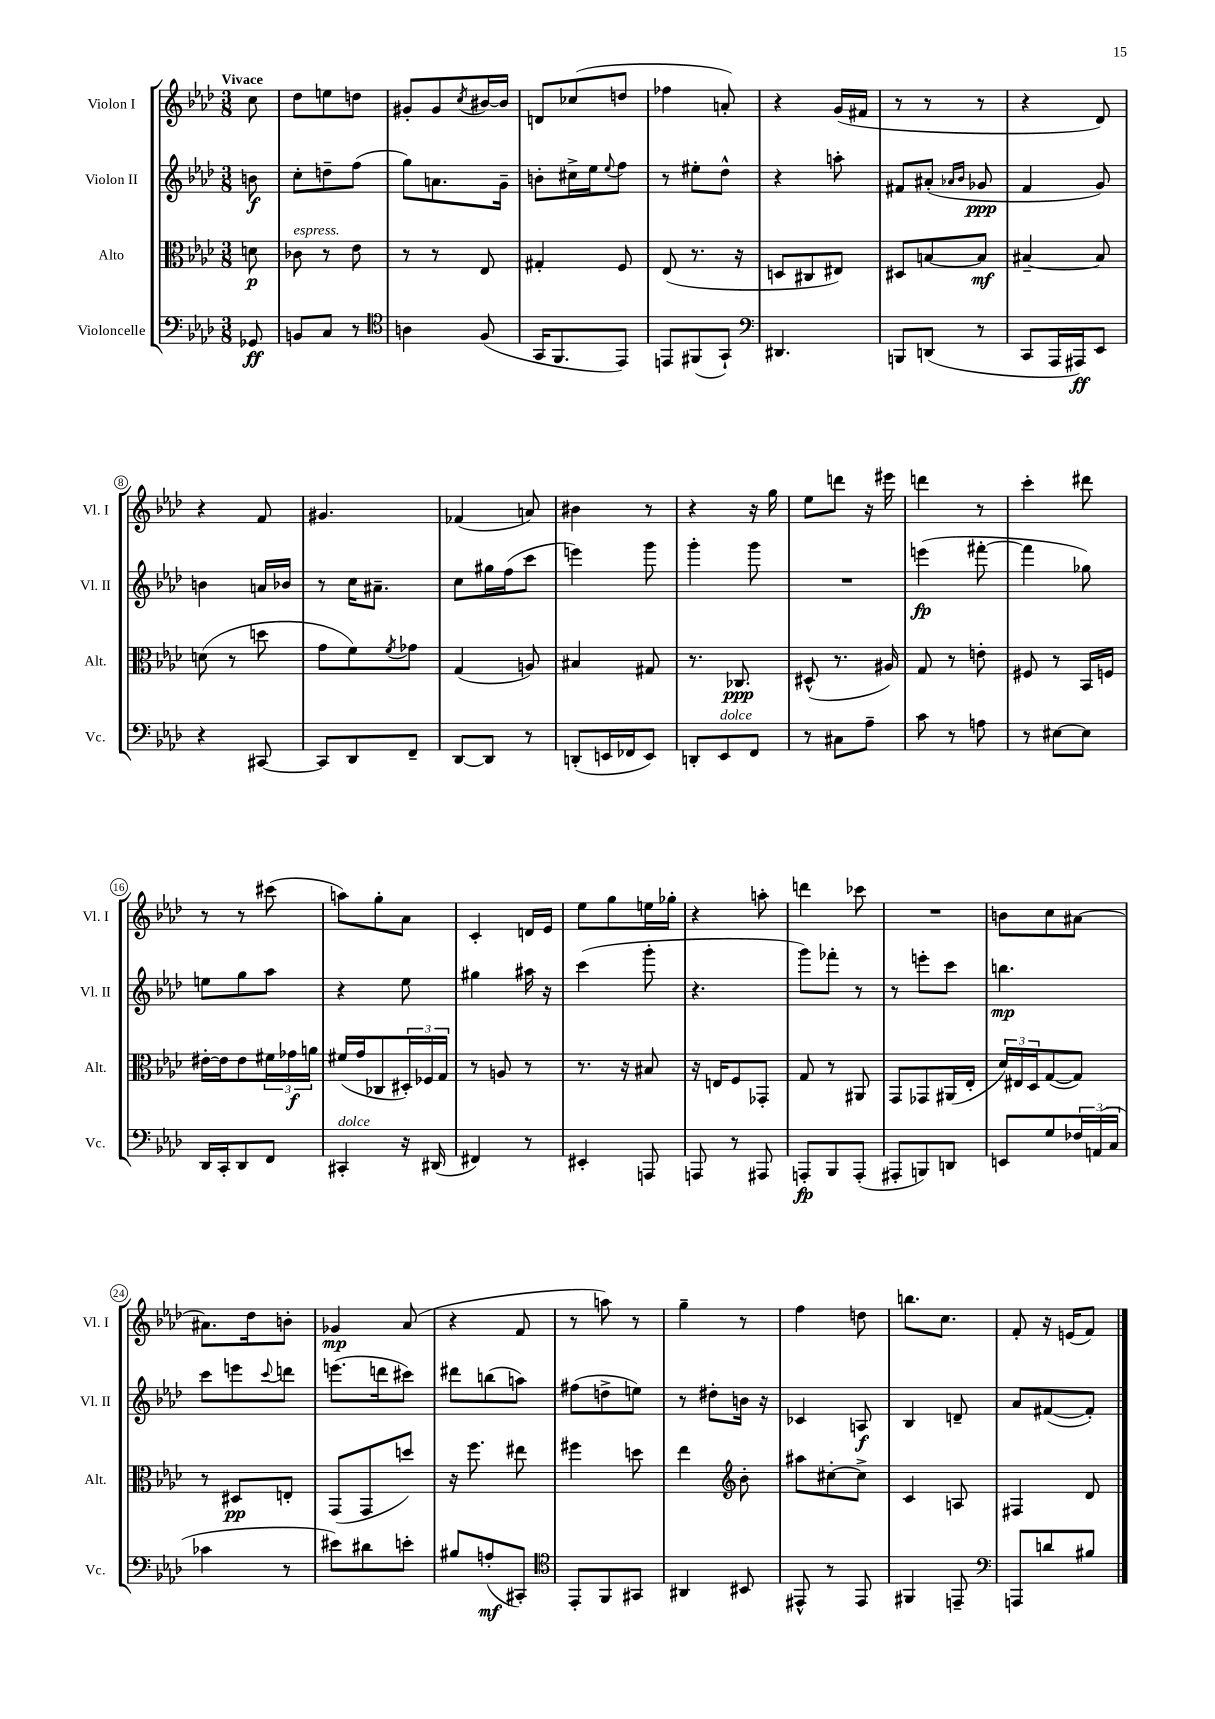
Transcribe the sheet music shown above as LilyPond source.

<<
\new StaffGroup <<
\new Staff = "s0" \with { instrumentName = "Violon I" shortInstrumentName = "Vl. I" } {
    \clef treble \key aes \major \numericTimeSignature \time 3/8 \partial 8 \tempo "Vivace"
    c''8 |
    des''8 e''8 d''8 |
    gis'8-. gis'8 \acciaccatura { c''8 } bis'16~ bis'16 |
    d'8 ces''8( d''8 |
    fes''4 a'8-.) |
    r4 g'16( fis'16 |
    r8 r8 r8 |
    r4 des'8) |
    r4 f'8 |
    gis'4. |
    fes'4( a'8) |
    bis'4 r8 |
    r4 r16 g''16 |
    ees''8 d'''8 r16 eis'''16 |
    d'''4 r8 |
    c'''4-. dis'''8 |
    r8 r8 cis'''8( |
    a''8) g''8-. aes'8 |
    c'4-. d'16 ees'16 |
    ees''8 g''8 e''16 ges''16-. |
    r4 a''8-. |
    d'''4 ces'''8 |
    R4. |
    b'8 c''8 ais'8~ |
    ais'8. des''16 b'8-. |
    ges'4\mp aes'8( |
    r4 f'8 |
    r8 a''8) r8 |
    g''4-- r8 |
    f''4 d''8 |
    b''8. c''8. |
    f'8-. r16 e'16( f'8) \bar "|." |
}
\new Staff = "s1" \with { instrumentName = "Violon II" shortInstrumentName = "Vl. II" } {
    \clef treble \key aes \major \numericTimeSignature \time 3/8 \partial 8
    b'8\f |
    c''8-. d''8-- f''8( |
    g''8) a'8. g'16-- |
    b'8-. cis''16-> ees''16 \appoggiatura { ees''8 } f''8 |
    r8 eis''8-. des''8-^ |
    r4 a''8-. |
    fis'8 ais'8-.( \grace { aes'16 bes'16 } ges'8\ppp |
    f'4 g'8) |
    b'4 a'16 bes'16 |
    r8 c''16 ais'8.-- |
    c''8 gis''16 f''16( c'''8 |
    e'''4) g'''8 |
    g'''4-. g'''8 |
    R4. |
    e'''4\fp( fis'''8~-. |
    fis'''4 ges''8) |
    e''8 g''8 aes''8 |
    r4 ees''8 |
    gis''4 ais''16 r16 |
    c'''4( g'''8-. |
    r4. |
    g'''8) fes'''8-. r8 |
    r8 e'''8-. c'''8 |
    b''4.\mp |
    c'''8 e'''8 \appoggiatura { c'''8 } d'''8 |
    e'''8.( d'''16 cis'''8) |
    dis'''8 b''8( a''8) |
    fis''8( d''8-> e''8) |
    r8 dis''8-. b'16 r16 |
    ces'4 a8\f |
    bes4 d'8-- |
    aes'8 fis'8~( fis'8-.) \bar "|." |
}
\new Staff = "s2" \with { instrumentName = "Alto" shortInstrumentName = "Alt." } {
    \clef alto \key aes \major \numericTimeSignature \time 3/8 \partial 8
    d'8\p |
    ces'8^\markup { \italic "espress." } r8 ees'8 |
    r8 r8 ees8 |
    gis4-. f8 |
    ees8( r8. r16 |
    d8 cis8 eis8) |
    dis8 b8~ b8\mf |
    bis4~-- bis8 |
    d'8( r8 d''8 |
    g'8 f'8) \acciaccatura { f'8 } ges'8 |
    g4( a8) |
    bis4 gis8 |
    r8. ces8.\ppp |
    dis8-^( r8. ais16) |
    g8 r8 e'8-. |
    fis8 r8 bes,16 f16 |
    eis'16~-. eis'16 eis'8 \tuplet 3/2 { fis'16 ges'16\f a'16 } |
    fis'16( g'16 ces8 \tuplet 3/2 { dis16-.) fes16 g16 } |
    r8 a8 r8 |
    r8. r16 bis8 |
    r16 e16 f8 ges,8-. |
    g8 r8 ais,8 |
    g,8 ges,8 ais,16( ees16-. |
    \tuplet 3/2 { des'16) eis16 des16 } g8~( g8) |
    r8 dis8\pp e8-. |
    g,8( g,8 d''8) |
    r16 f''8. eis''8 |
    fis''4 d''8 |
    ees''4 \clef treble bes'8-. |
    ais''8 cis''8~-. cis''8-> |
    c'4 a8 |
    fis4 des'8 \bar "|." |
}
\new Staff = "s3" \with { instrumentName = "Violoncelle" shortInstrumentName = "Vc." } {
    \clef bass \key aes \major \numericTimeSignature \time 3/8 \partial 8
    ges,8\ff |
    b,8 c8 r8 |
    \clef tenor a4 f8( |
    g,16 f,8. ees,8) |
    e,8 fis,8( g,8-!) |
    \clef bass dis,4. |
    b,,8 d,8( r8 |
    c,8 aes,,16 ais,,16\ff) ees,8 |
    r4 cis,8~ |
    cis,8 des,8 f,8-- |
    des,8~ des,8 r8 |
    d,8-.( e,16 fes,16 e,8) |
    d,8-. ees,8^\markup { \italic "dolce" } f,8 |
    r8 cis8 aes8-- |
    c'8 r8 a8 |
    r8 eis8~ eis8 |
    des,16 c,16-. des,8 f,8 |
    cis,4-.^\markup { \italic "dolce" } r16 dis,16( |
    fis,4) r8 |
    eis,4-. a,,8 |
    a,,8 r8 ais,,8 |
    a,,8-.\fp bes,,8 a,,8-.( |
    ais,,8-. b,,8) d,8 |
    e,8 g8 \tuplet 3/2 { fes16 a,16( c16 } |
    ces'4 r8 |
    eis'8) dis'8 e'8-. |
    bis8 a8-.\mf( cis,8-.) |
    \clef tenor ees,8-. f,8 gis,8 |
    ais,4 bis,8 |
    eis,8-^ r8 eis,8 |
    fis,4 e,8-- |
    \clef bass a,,8 d'8 bis8 \bar "|." |
}
>>
>>
\layout { \context { \Score \override BarNumber.stencil = #(make-stencil-circler 0.1 0.3 ly:text-interface::print) } }
